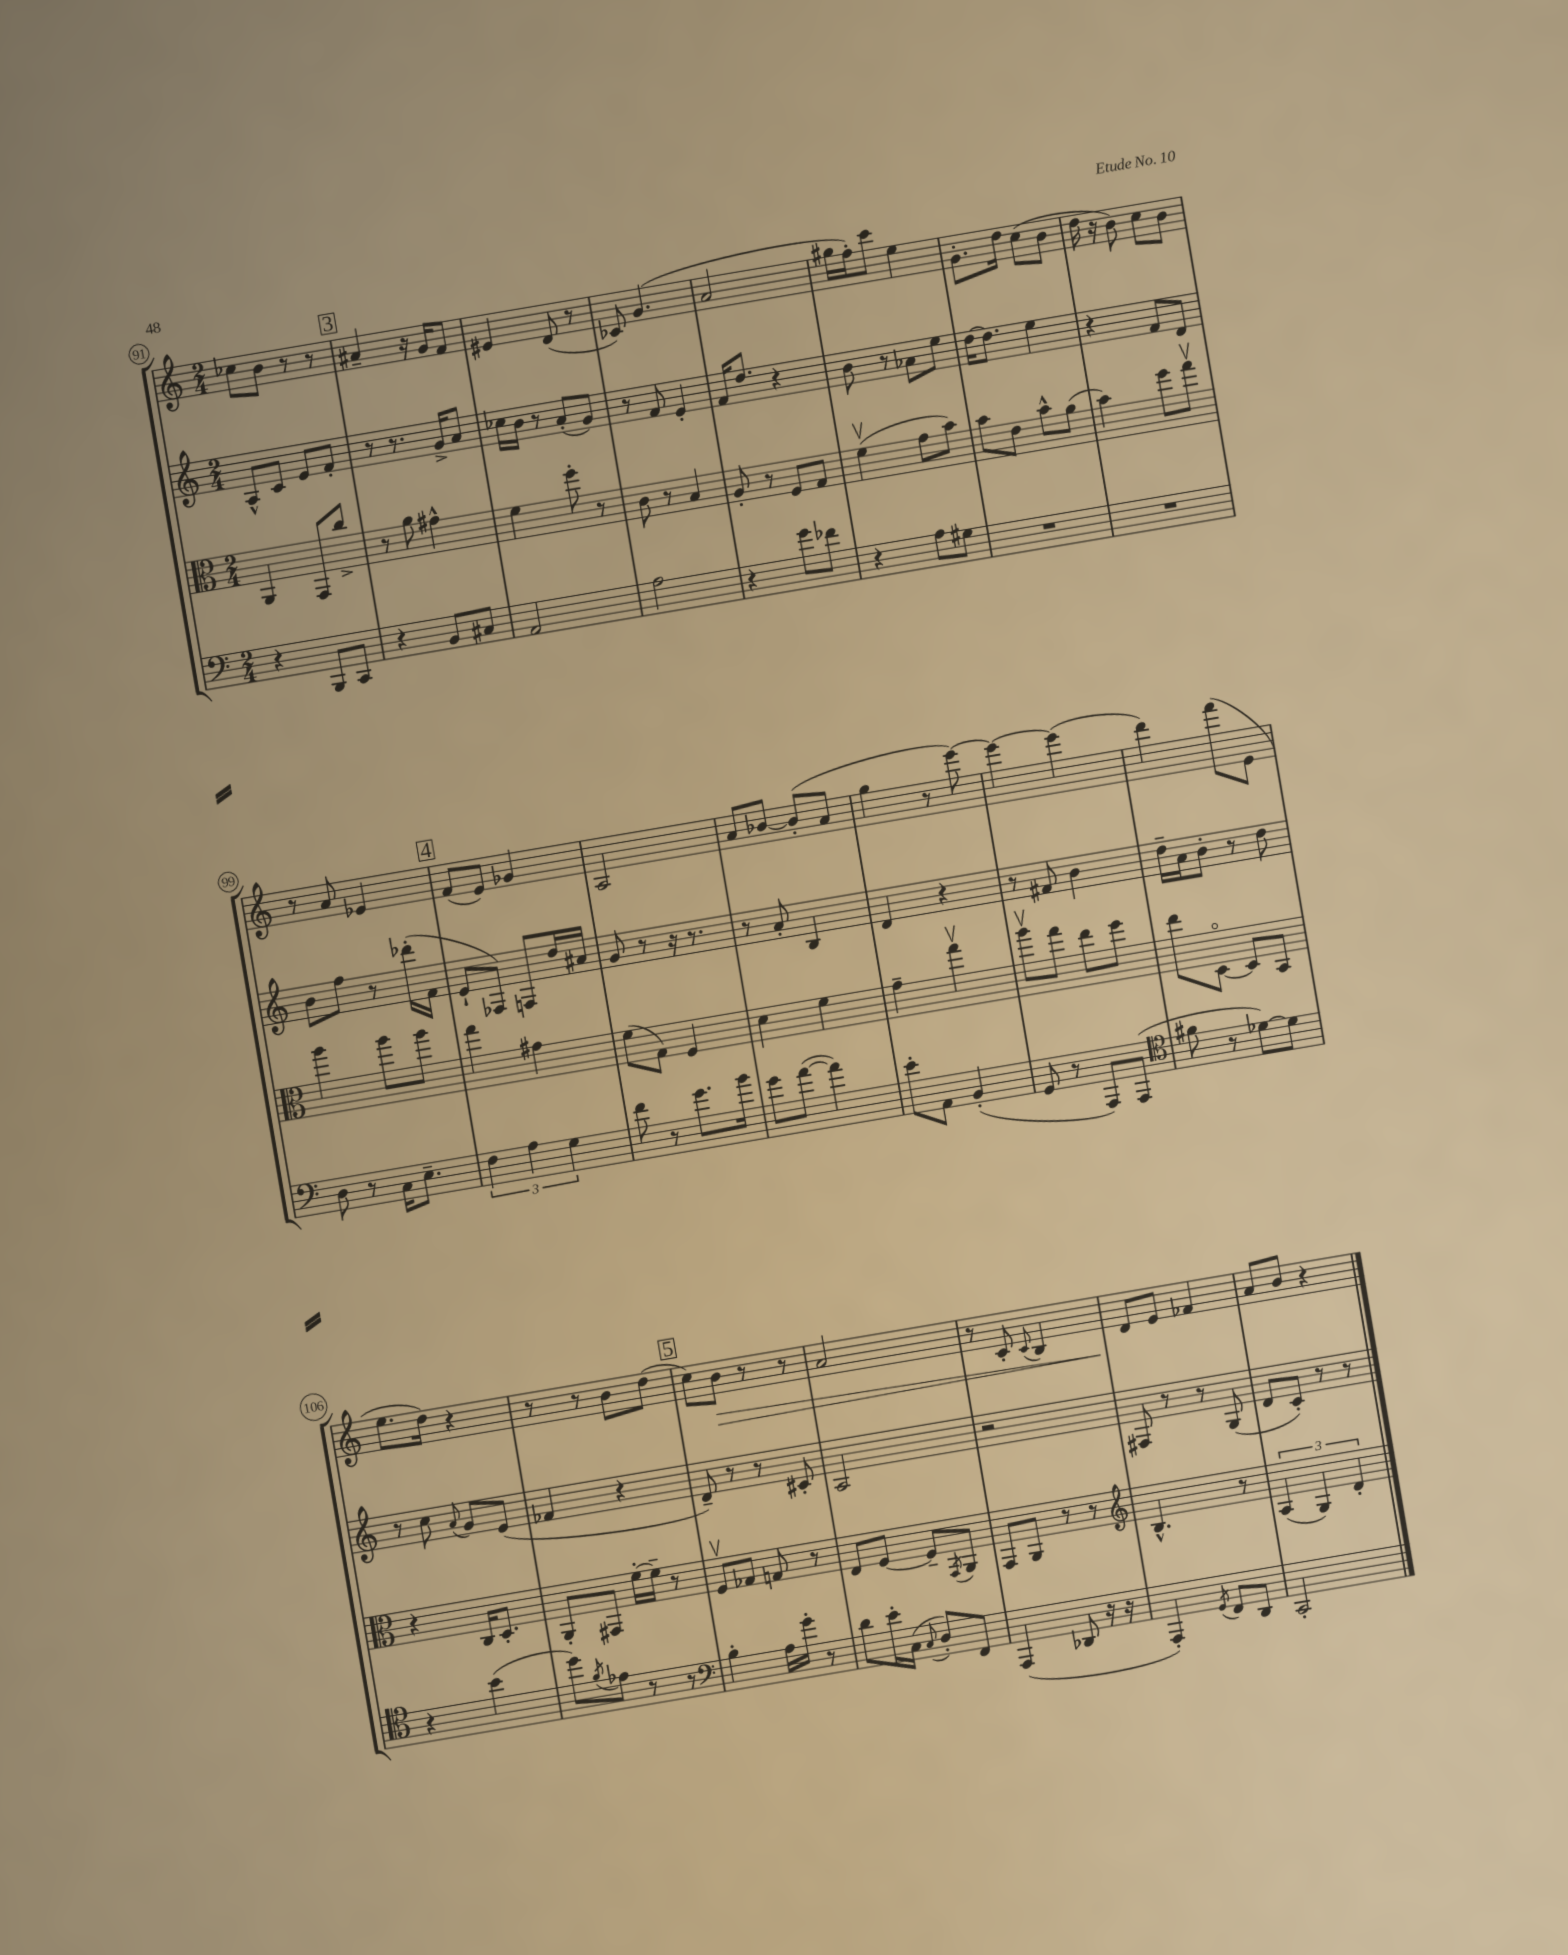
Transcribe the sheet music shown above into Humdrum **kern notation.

**kern	**kern	**kern	**kern
*staff4	*staff3	*staff2	*staff1
*clefF4	*clefC3	*clefG2	*clefG2
*k[]	*k[]	*k[]	*k[]
*M2/4	*M2/4	*M2/4	*M2/4
4r	4AA/	8A^^/L	8cc-\L
.	.	8c/J	8b\J
8BBB/L	8GG/L	8e/L	8r
8CC/J	8cc^/J	8f'/J	8r
=	=	=	=
4r	8r	8r	4a#~/
.	8a\	8.r	.
8BB/L	4g#^^\	.	16r
.	.	16g^/LK	16g/LK
8C#/J	.	8a/J	8f/J
=	=	=	=
2AA/	4f\	16cc-\LL	4e#/
.	.	16b\JJ	.
.	.	8r	.
.	8ff'\	(8a'/L	(8d/
.	8r	8g/J)	8r
=	=	=	=
2A\	8c\	8r	8c-/)
.	8r	8f/	(4.g/
.	4B/	4e'/	.
=	=	=	=
4r	8A'/	16f/LK	2a/
.	.	8.dd/J	.
.	8r	.	.
8g\L	8F/L	4r	.
8f-\J	8G/J	.	.
=	=	=	=
4r	(4fv\	8b\	16gg#\LL
.	.	.	16ff'\J)
.	.	8r	8ccc\J
8A\L	8g\L	8a-\L	4ee\
8G#\J	8b\J)	8ee\J	.
=	=	=	=
2r	8b\L	[16dd\LK	8.g'\L
.	.	8.dd\]J	.
.	8e\J	.	.
.	.	.	16dd\Jk
.	8b^^\L	4ee\	(8cc\L
.	(8a\J	.	8b\J
=	=	=	=
2r	4b\)	4r	16dd\
.	.	.	16r
.	.	.	8b\)
.	8ff\L	8f/L	8cc\L
.	8ggv\J	8d/J	8b\J
=	=	=	=
8D\	4aa\	8b\L	8r
8r	.	8ff\J	8a/
16C\LK	8aa\L	8r	4e-/
8.E~\J	.	.	.
.	8aa\J	(16ddd-'\LL	.
.	.	16f\JJ	.
=	=	=	=
6F\	4gg\	8e`/L	(8f/L
.	.	8F-/J)	8e/J)
6A\	.	.	.
.	4g#\	8F/L	4g-/
6G\	.	.	.
.	.	16dd/L	.
.	.	16a#/JJ	.
=	=	=	=
8f\	(8f\L	8g/	2A/
8r	8G\J)	8r	.
8.g\L	4F/	16r	.
.	.	8.r	.
16b\Jk	.	.	.
=	=	=	=
8g\L	4d\	8r	8a/L
([8a\J	.	8a'/	[8b-/J
4a\])	4f\	4B/	(8b-'/]L
.	.	.	8a/J
=	=	=	=
8e'\L	4g~\	4d/	4gg\
8AA\J	.	.	.
(4BB'/	4ggv\	4r	8r
.	.	.	[8eee\)
=	=	=	=
8GG/	8aav\L	8r	4eee\_
8r	8gg\J	8f#/	.
8AAA/L)	8ee\L	4b\	(4eee\]
(8AAA/J	8ff\J	.	.
=	=	=	=
*clefC4	*	*	*
8f#\	8ee\L	16dd~\LL	4ddd\)
.	.	16a\J	.
8r	[8Do\J	8b'\J	.
[8d-\L)	8D/]L	8r	(8fff\L
8d-\]J	8BB/J	8dd\	8e\J
=	=	=	=
4r	4r	8r	8.ee\L
.	.	8cc\	.
.	.	.	16dd\Jk)
.	.	8qqa/	.
(4b\	16C/LK	8g/L	4r
.	8.D'/J	.	.
.	.	(8e/J	.
=	=	=	=
8dd\L)	8AA'/L	4f-/	8r
8qf/	.	.	.
8e-\J	8GG#/J	.	8r
8r	[16f'\LL	4r	8b\L
.	16f~\]JJ	.	.
8r	8r	.	(8dd\J
=	=	=	=
*clefF4	*	*	*
4B'\	8Fv/L	8d~/)	8cc\L)
.	8G-/J	8r	8b\J
16A\LL	8G/	8r	8r
16g'\JJ	.	.	.
8r	8r	8c#'/	8r
=	=	=	=
8d\L	8E/L	2A/	2a/
16e'\L	[8F/J	.	.
(16C\JJ	.	.	.
8qqC/	.	.	.
8D'/L)	8F~/]L	.	.
.	8qGG/	.	.
8FF/J	8AA/J	.	.
=	=	=	=
(4AAA/	8GG/L	2r	8r
.	8AA/J	.	8c'/
.	.	.	8qqc/
8DD-/	8r	.	4B/
16r	8r	.	.
16r	.	.	.
=	=	=	=
*	*clefG2	*	*
4AAA'/)	4.B^^/	8F#/	8d/L
.	.	8r	8e/J
8qGG/	.	.	.
8FF/L	.	8r	4f-/
8DD/J	8r	(8G/	.
=	=	=	=
2CC'/	(6A/	8d/L	8a/L
.	.	8c'/J)	8b/J
.	6G/)	.	.
.	.	8r	4r
.	6d'/	.	.
.	.	8r	.
==	==	==	==
*-	*-	*-	*-
